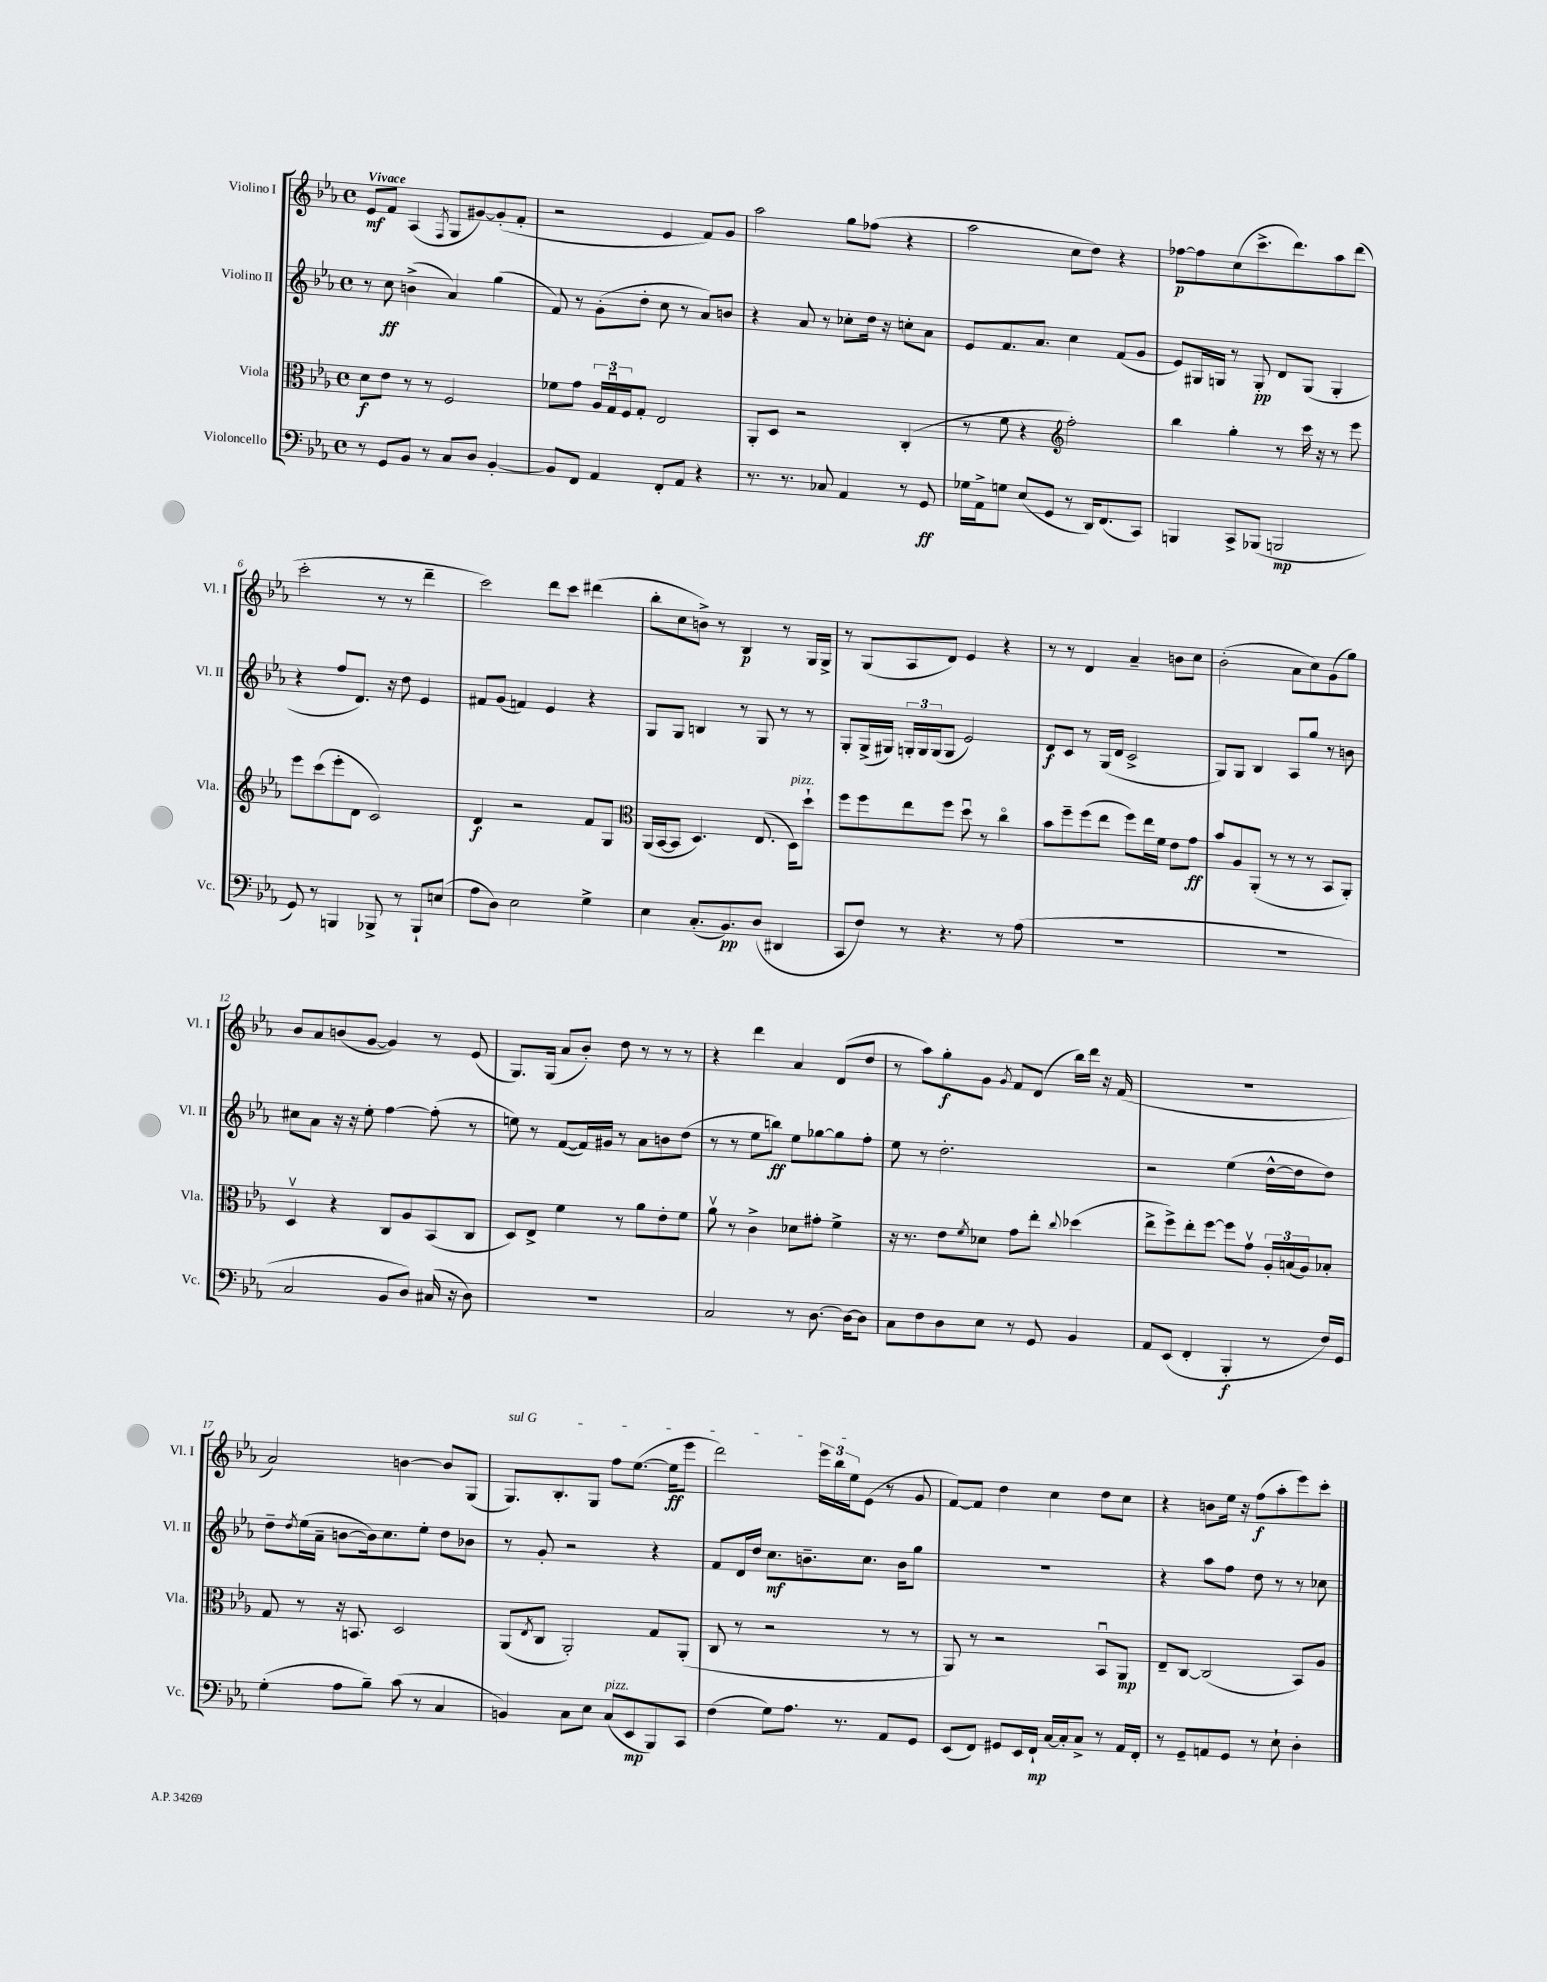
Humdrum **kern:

**kern	**dynam	**kern	**dynam	**kern	**dynam	**kern	**dynam
*part4	*part4	*part3	*part3	*part2	*part2	*part1	*part1
*staff4	*staff4	*staff3	*staff3	*staff2	*staff2	*staff1	*staff1
*I"Violoncello	*	*I"Viola	*	*I"Violino II	*	*I"Violino I	*
*I'Vc.	*	*I'Vla.	*	*I'Vl. II	*	*I'Vl. I	*
*clefF4	*	*clefC3	*	*clefG2	*	*clefG2	*
*k[b-e-a-]	*	*k[b-e-a-]	*	*k[b-e-a-]	*	*k[b-e-a-]	*
*M4/4	*	*M4/4	*	*M4/4	*	*M4/4	*
*met(c)	*	*met(c)	*	*met(c)	*	*met(c)	*
=1	=1	=1	=1	=1	=1	=1	=1
!	!	!	!	!	!	!LO:TX:a:B:t=Vivace	!
8r	.	8d\L	f	8r	.	8e-/L	mf
8GG/L	.	8e-\J	.	8cc\	ff	8f/J	.
8BB-/J	.	8r	.	(4bn^\	.	(4A-/	.
8r	.	8r	.	.	.	.	.
.	.	.	.	.	.	8qF/	.
8C/L	.	2F/	.	4a-/)	.	8G/L	.
8D/J	.	.	.	.	.	[8g#X/)	.
[4BB-'/	.	.	.	(4gg\	.	(8g#'/]	.
.	.	.	.	.	.	8f'/J	.
=2	=2	=2	=2	=2	=2	=2	=2
8BB-/L]	.	8f-X\L	.	8f/)	.	2r	.
8FF/J	.	8g\J	.	8r	.	.	.
4AA-/	.	24A-/LL	.	(8g'\L	.	.	.
.	.	24Gu/	.	.	.	.	.
.	.	24F/J	.	.	.	.	.
.	.	8G'/J	.	8dd'\J	.	.	.
8FF'/L	.	2E-/	.	8cc\	.	4e-/	.
8AA-/J	.	.	.	8r	.	.	.
4r	.	.	.	8a-/L)	.	8f/L)	.
.	.	.	.	8bn/J	.	8g/J	.
=3	=3	=3	=3	=3	=3	=3	=3
8.r	.	8AA-'/L	.	4r	.	2aa-\	.
.	.	8D/J	.	.	.	.	.
8.r	.	.	.	.	.	.	.
.	.	2r	.	8a-/	.	.	.
8C-X/	.	.	.	8r	.	.	.
4AA-/	.	.	.	8cc-X'\L	.	8gg\L	.
.	.	.	.	16dd\Jk	.	(8ff-X\J	.
.	.	.	.	16r	.	.	.
8r	.	(4C'/	.	8ccn'\L	.	4r	.
8GG/	ff	.	.	8a-\J	.	.	.
=4	=4	=4	=4	=4	=4	=4	=4
16G-X\LL	.	8r	.	8e-/L	.	2aa-\	.
16AA-^\J	.	.	.	.	.	.	.
8Gn\J	.	8f\	.	8.f/	.	.	.
(8E-/L	.	4r	.	.	.	.	.
.	.	.	.	8.a-/J	.	.	.
8GG/J	.	.	.	.	.	.	.
*	*	*clefG2	*	*	*	*	*
8r	.	2ff'\)	.	4cc\	.	8cc\L	.
16DD/KL)	.	.	.	.	.	8dd\J)	.
(8.FF/	.	.	.	.	.	.	.
.	.	.	.	(8f/L	.	4r	.
8CC/J)	.	.	.	8g/J	.	.	.
=5	=5	=5	=5	=5	=5	=5	=5
4BBBn/	.	4bb-\	.	8e-/L)	.	[8ff-X\L	p
.	.	.	.	16G#X/L	.	8ff-\]	.
.	.	.	.	16Gn/JJ	.	.	.
8CC^/L	.	4gg'\	.	8r	.	(8cc\	.
(8BBB-X/J	.	.	.	8G'/	pp	8.ccc^\	.
2BBBn/	mp	8r	.	8d/L	.	.	.
.	.	.	.	.	.	8.ddd\)	.
.	.	16ccc\	.	(8G/J	.	.	.
.	.	16r	.	.	.	.	.
.	.	8r	.	4G'/	.	8aa-\	.
.	.	8eee-\	.	.	.	(8ddd\J	.
!!LO:LB:g=z
=6	=6	=6	=6	=6	=6	=6	=6
8GG/)	.	8eee-\L	.	4r	.	2ccc'\	.
8r	.	(8ccc\	.	.	.	.	.
4BBBn/	.	8eee-'\	.	8ff/L	.	.	.
.	.	8d\J	.	8.d/J)	.	.	.
8BBB-X^/	.	2c/)	.	.	.	8r	.
.	.	.	.	16r	.	.	.
8r	.	.	.	8dd\	.	8r	.
8BBB-`/L	.	.	.	4e-/	.	4ddd~\	.
(8En/J	.	.	.	.	.	.	.
=7	=7	=7	=7	=7	=7	=7	=7
8A-\L	.	4d/	f	8f#X/L	.	2ccc\)	.
8D\J)	.	.	.	(8g/J	.	.	.
2E-\	.	2r	.	4fn/)	.	.	.
.	.	.	.	4e-/	.	8ddd\L	.
.	.	.	.	.	.	8ccc\J	.
4G^\	.	8f/L	.	4r	.	(4ddd#X\	.
.	.	8G/J	.	.	.	.	.
=8	=8	=8	=8	=8	=8	=8	=8
*	*	*clefC3	*	*	*	*	*
4E-\	.	(16AA-/LL	.	8G/L	.	8bb-'\L	.
.	.	[16BB-/J	.	.	.	.	.
.	.	8BB-/J]	.	8G/J	.	8cc\	.
(8.C'/L	.	4.D/)	.	4Bn/	.	8bn^\J)	.
.	.	.	.	.	.	8r	.
8.BB-/)	pp	.	.	.	.	.	.
.	.	.	.	8r	.	4B-/	p
(8D/J	.	(8.E-/	.	8G/	.	.	.
4DD#X/	.	.	.	8r	.	8r	.
!	!	!LO:TX:a:i:t=pizz.	!	!	!	!	!
.	.	16D\KL)	.	.	.	.	.
.	.	8dd`\J	.	8r	.	16G/LL	.
.	.	.	.	.	.	16G^/JJ	.
=9	=9	=9	=9	=9	=9	=9	=9
8CC/L	.	8ff\L	.	8G'/L	.	8r	.
8F/J)	.	8ff\	.	(16G^/L	.	(8G/L	.
.	.	.	.	16G#X/JJ)	.	.	.
8r	.	8ee-\	.	24Gn'/LL	.	8A-/	.
.	.	.	.	24G/	.	.	.
.	.	.	.	(24G/J	.	.	.
4.r	.	8ff\J	.	8G/J	.	8d/J)	.
.	.	8ddu\	.	2e-/)	.	4e-/	.
.	.	8r	.	.	.	.	.
8r	.	4cc\	.	.	.	4r	.
(8A-\	.	.	.	.	.	.	.
=10	=10	=10	=10	=10	=10	=10	=10
1r	.	8b-\L	.	8d/L	f	8r	.
.	.	8ff~\	.	8c/J	.	8r	.
.	.	(8ff\	.	8r	.	4d/	.
.	.	8ee-\J	.	(16G/LL	.	.	.
.	.	.	.	16d/JJ	.	.	.
.	.	8ff\L)	.	2c^/	.	4a-~/	.
.	.	16ee-\L	.	.	.	.	.
.	.	16f\JJ	.	.	.	.	.
.	.	8e-\L	.	.	.	8bn\L	.
.	.	8g\J	ff	.	.	8cc\J	.
=11	=11	=11	=11	=11	=11	=11	=11
1r	.	8b-/L	.	8G/L)	.	(2b-'\	.
.	.	8A-/	.	8G/J	.	.	.
.	.	(8AA-'/J	.	4B-/	.	.	.
.	.	8r	.	.	.	.	.
.	.	8r	.	8A-/L	.	8a-\L	.
.	.	8r	.	8gg/J	.	8cc\)	.
.	.	8BB-/L	.	8r	.	(8g\	.
.	.	8AA-'/J)	.	8bn\	.	8gg\J)	.
!!LO:LB:g=z
=12	=12	=12	=12	=12	=12	=12	=12
2C/	.	4Dv/	.	8cc#X\L	.	8b-/L	.
.	.	.	.	8a-\J	.	8a-/	.
.	.	4r	.	16r	.	(8bn/	.
.	.	.	.	16r	.	.	.
.	.	.	.	8ee-'\	.	[8g/J	.
8BB-/L	.	8C/L	.	[4ff\	.	4g/])	.
8D/J)	.	8A-/	.	.	.	.	.
(16C#X/	.	(8BB-/	.	(8ff'\]	.	8r	.
16r	.	.	.	.	.	.	.
8D\)	.	8C/J	.	8r	.	(8e-/	.
=13	=13	=13	=13	=13	=13	=13	=13
1r	.	8D/L)	.	8een\)	.	8.G/L)	.
.	.	8E-^/J	.	8r	.	.	.
.	.	.	.	.	.	(16G/Jk	.
.	.	4f\	.	([8f/L	.	8a-/L	.
.	.	.	.	16f/L])	.	8b-'/J)	.
.	.	.	.	16g#X/JJ	.	.	.
.	.	8r	.	8r	.	8dd\	.
.	.	8a-\L	.	8a-\L	.	8r	.
.	.	8e-'\	.	8bn\	.	8r	.
.	.	8f\J	.	(8dd\J	.	8r	.
=14	=14	=14	=14	=14	=14	=14	=14
2C/	.	8a-v\	.	8r	.	4r	.
.	.	8r	.	8r	.	.	.
.	.	4c^\	.	8ee-\L	.	4ddd\	.
.	.	.	.	8bbn\J)	ff	.	.
8r	.	8d-X\L	.	8ee-\L	.	4a-/	.
[8.D\	.	8g#X'\J	.	[8gg-X\	.	.	.
.	.	4f^\	.	8gg-\]	.	(8d/L	.
16D\KL_	.	.	.	.	.	.	.
8D\J]	.	.	.	8ff'\J	.	8dd/J	.
=15	=15	=15	=15	=15	=15	=15	=15
8C\L	.	16r	.	8ee-\	.	8r	.
.	.	8.r	.	.	.	.	.
8F\	.	.	.	8r	.	8aa-\L)	.
8D\	.	8e-\L	.	2.dd'\	.	8gg'\	f
.	.	8qf/	.	.	.	.	.
8E-\J	.	8d-X\J	.	.	.	8g\J	.
.	.	.	.	.	.	8qg/	.
8r	.	8g\L	.	.	.	8f/L	.
8GG/	.	8ee-'\J	.	.	.	(8d/J	.
.	.	8qqcc/	.	.	.	.	.
4BB-/	.	(4dd-X\	.	.	.	16bb-\LL)	.
.	.	.	.	.	.	16ddd\JJ	.
.	.	.	.	.	.	16r	.
.	.	.	.	.	.	(16f/	.
=16	=16	=16	=16	=16	=16	=16	=16
8AA-/L	.	8ee-^\L	.	2r	.	1r	.
(8EE-/J	.	8ff^\)	.	.	.	.	.
4FF'/	.	8ee-'\	.	.	.	.	.
.	.	[8ff\J	.	.	.	.	.
4BBB-'/	f	8ff\L]	.	(4ee-\	.	.	.
.	.	8gv\J	.	.	.	.	.
8r	.	24A-'/LL	.	[16dd^^\LL	.	.	.
.	.	(24Bn/	.	.	.	.	.
.	.	.	.	16dd\J]	.	.	.
.	.	24A-/J)	.	.	.	.	.
16F/LL)	.	8B-X'/J	.	8dd\J)	.	.	.
16GG/JJ	.	.	.	.	.	.	.
!!LO:LB:g=z
=17	=17	=17	=17	=17	=17	=17	=17
(4G'\	.	8G/	.	8dd~\L	.	2a-/)	.
.	.	.	.	8qdd/	.	.	.
.	.	8r	.	(16ee-\L	.	.	.
.	.	.	.	16a-~\JJ	.	.	.
8A-\L	.	16r	.	[8bn\L	.	.	.
.	.	8.BBn/	.	.	.	.	.
8B-~\J)	.	.	.	16b\k])	.	.	.
.	.	.	.	8.cc\	.	.	.
(8c\	.	2D/	.	.	.	[4bn\	.
8r	.	.	.	8ee-'\J	.	.	.
4C/	.	.	.	8dd\L	.	8b/L]	.
.	.	.	.	8b-X\J	.	(8G/J	.
=18	=18	=18	=18	=18	=18	=18	=18
!	!	!	!	!	!	!LO:TX:a:i:t=sul G	!
4BBn/)	.	(8AA-/L	.	8r	.	8.G/L)	.
.	.	8qE-/	.	.	.	.	.
.	.	8C/J	.	8g'/	.	.	.
.	.	.	.	.	.	8.B-'/	.
8C\L	.	2AA-'/)	.	2r	.	.	.
8E-\J	.	.	.	.	.	8G/J	.
!LO:TX:a:i:t=pizz.	!	!	!	!	!	!	!
(8C/L	.	.	.	.	.	8ff\L	.
8EE-/	mp	.	.	.	.	([8.ee-\J	.
8BBB-/)	.	8G/L	.	4r	.	.	.
.	.	.	.	.	.	16ee-\KL]	ff
8CC/J	.	(8AA-'/J	.	.	.	8eee-\J	.
=19	=19	=19	=19	=19	=19	=19	=19
(4F\	.	8C/	.	8f/L	.	2ddd\)	.
.	.	8r	.	16d/L	.	.	.
.	.	.	.	16dd/JJ	.	.	.
8G\L)	.	2r	.	8.cc\L	mf	.	.
8.A-\J	.	.	.	.	.	.	.
.	.	.	.	8.bn~\	.	.	.
.	.	.	.	.	.	24eee-\LL	.
.	.	.	.	.	.	24bb-\	.
8.r	.	.	.	.	.	.	.
.	.	.	.	.	.	24ee-\J	.
.	.	.	.	8.cc\J	.	(8e-\J	.
8AA-/L	.	8r	.	.	.	8r	.
.	.	.	.	16b\KL	.	.	.
8GG/J	.	8r	.	8gg\J	.	8g/	.
=20	=20	=20	=20	=20	=20	=20	=20
(8EE-/L	.	8AA-/)	.	1r	.	[8f/L)	.
8FF/J)	.	8r	.	.	.	8f/J]	.
8GG#X/L	.	2r	.	.	.	4dd\	.
16EE-/L	.	.	.	.	.	.	.
16FF`/JJ	mp	.	.	.	.	.	.
[16C/LL	.	.	.	.	.	4cc\	.
16C'/J]	.	.	.	.	.	.	.
8C^/J	.	.	.	.	.	.	.
8r	.	8BB-u/L	.	.	.	8dd\L	.
16AA-/LL	.	8AA-/J	mp	.	.	8cc\J	.
16FF'/JJ	.	.	.	.	.	.	.
=21	=21	=21	=21	=21	=21	=21	=21
8r	.	8E-~/L	.	4r	.	4r	.
8GG~/L	.	[8C/J	.	.	.	.	.
8AAn/	.	(2C/]	.	8aa-\L	.	8bn\L	.
8GG/J	.	.	.	8ff\J	.	16ee-\Jk	.
.	.	.	.	.	.	16r	.
8r	.	.	.	8dd\	.	(8ff\L	f
8E-`\	.	.	.	8r	.	8aa-'\	.
4D'\	.	8BB-/L)	.	8r	.	8eee-\)	.
.	.	8A-/J	.	8cc-X\	.	8ccc'\J	.
==	==	==	==	==	==	==	==
*-	*-	*-	*-	*-	*-	*-	*-
